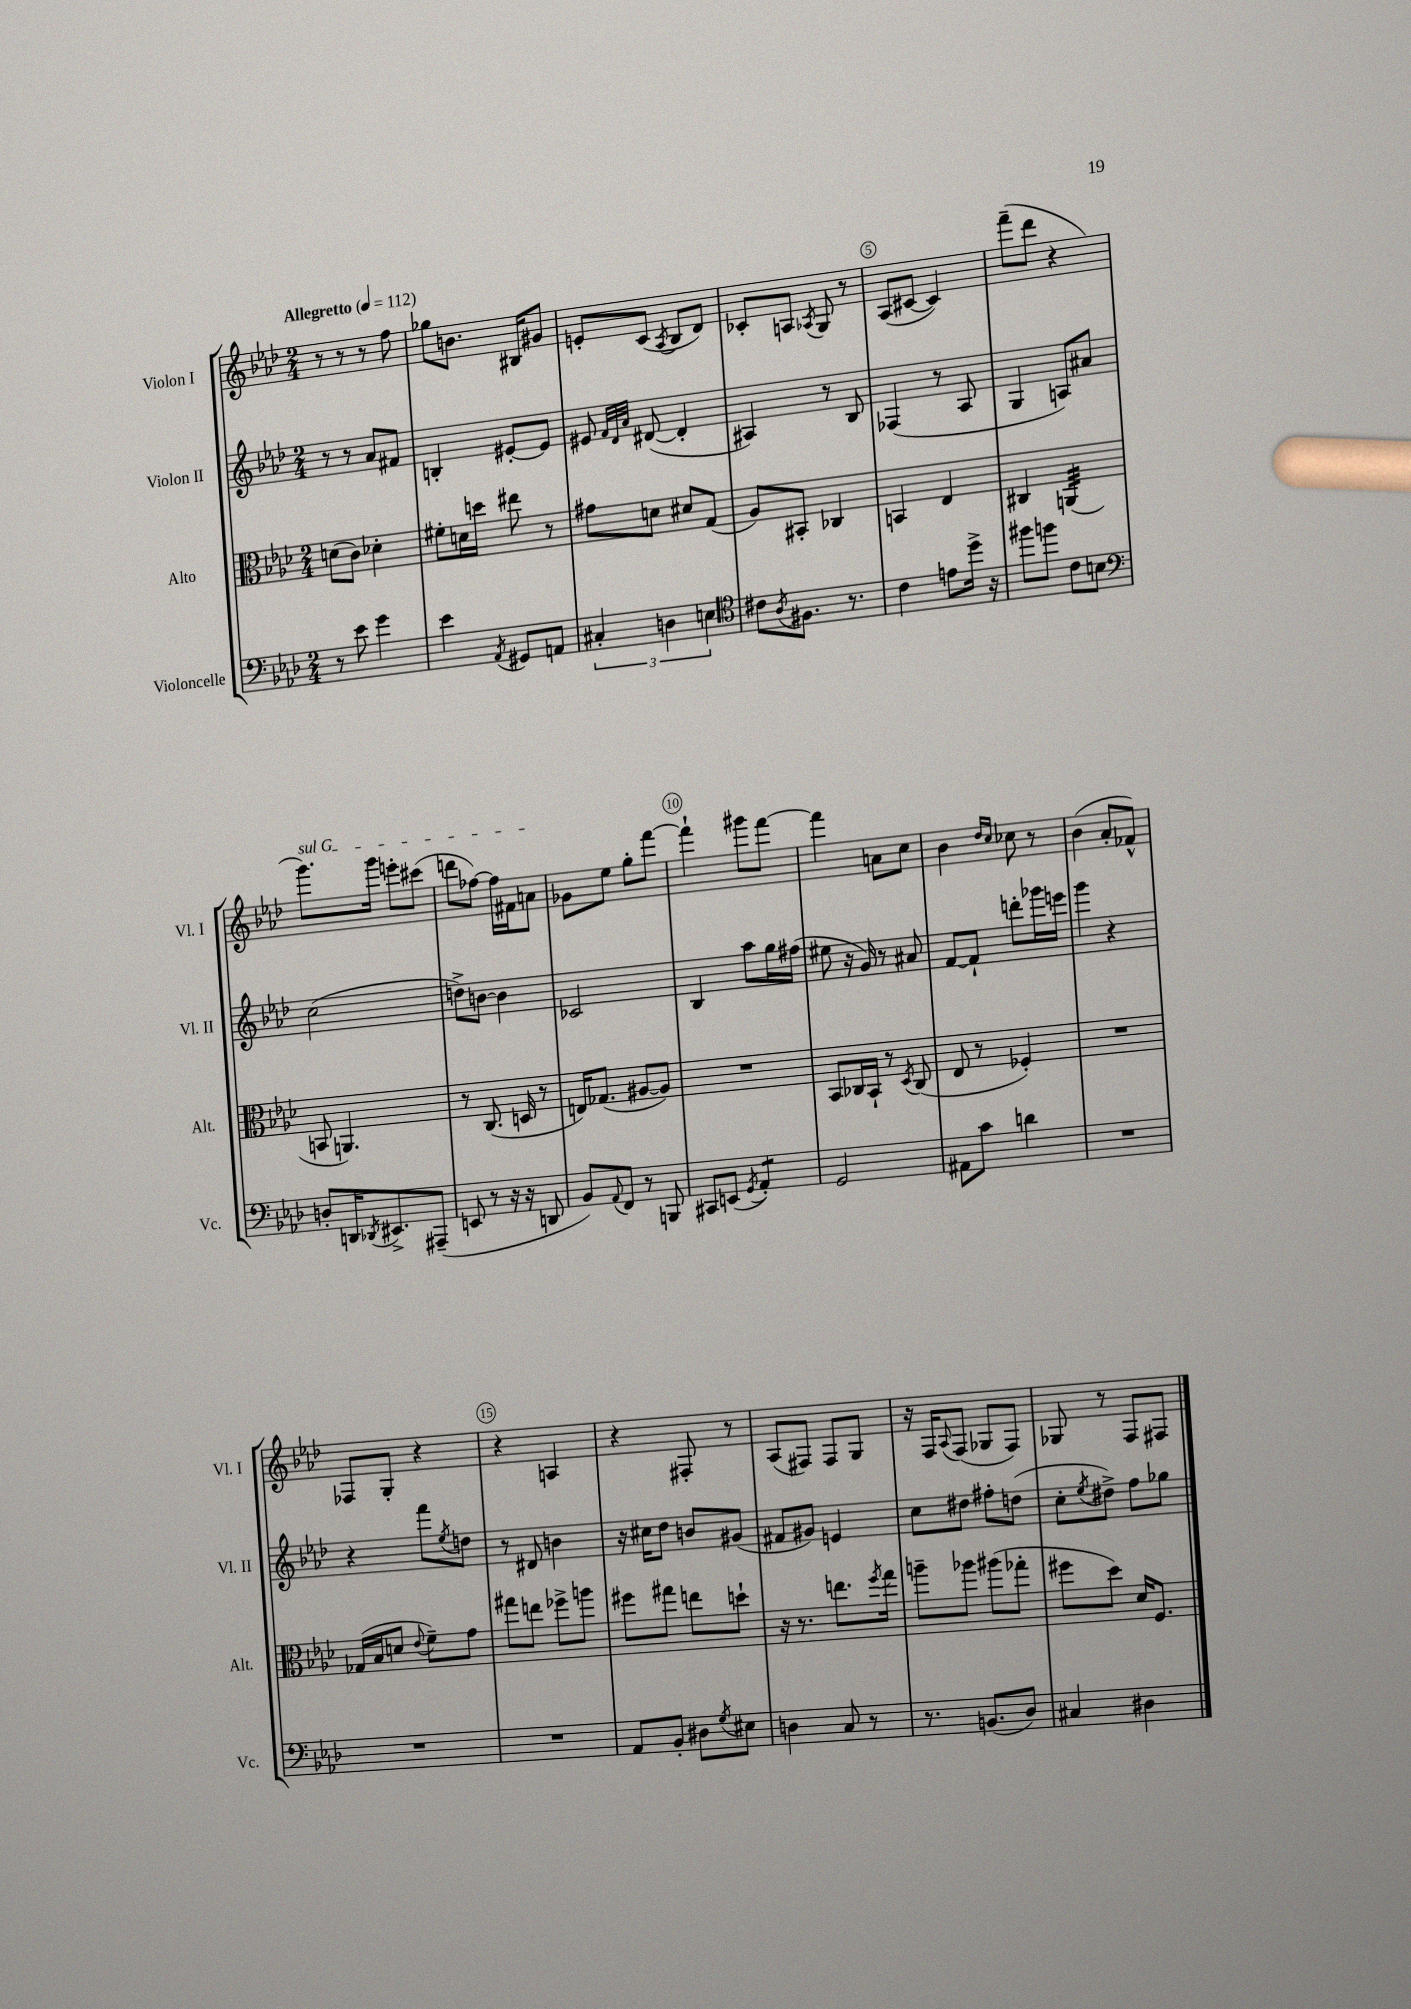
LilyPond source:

<<
\new StaffGroup <<
\new Staff = "s0" \with { instrumentName = "Violon I" shortInstrumentName = "Vl. I" } {
    \clef treble \key aes \major \numericTimeSignature \time 2/4 \tempo "Allegretto" 4 = 112
    r8 r8 r8 f''8 |
    ges''8 b'8. bis16 gis'8 |
    e'8-. c'8( \acciaccatura { aes8 } bes8 des'8) |
    ces'8-. a8 \acciaccatura { aes8 } g8 r8 |
    aes8( cis'8~ cis'4) |
    f'''8--( des'''8 r4 |
    \once \override TextSpanner.bound-details.left.text = \markup { \italic "sul G" } g'''8.\startTextSpan) g'''16 e'''8-. cis'''8( |
    d'''8 fes''8~) fes''16 fis'16 a'8\stopTextSpan |
    ges'8 ees''8 g''8-. f'''8~ |
    f'''4-! gis'''8 f'''8~ |
    f'''4 a'8 c''8 |
    bes'4 \grace { des''16 c''16 } ces''8 r8 |
    bes'4( aes'8-. fes'8-^) |
    fes8 g8-. r4 |
    r4 a4 |
    r4 fis8-. r8 |
    aes8( fis8) fis8 g8 |
    r16 f16 \appoggiatura { aes8 } f8( ges8 f8) |
    ges8 r8 f8 fis8 \bar "|." |
}
\new Staff = "s1" \with { instrumentName = "Violon II" shortInstrumentName = "Vl. II" } {
    \clef treble \key aes \major \numericTimeSignature \time 2/4
    r8 r8 aes'8 fis'8 |
    b4-. eis'8~-. eis'8 |
    eis'8 \grace { f'32 des'32 aes'32 } dis'8~( dis'4-. |
    ais4) r8 bes8 |
    fes4( r8 aes8 |
    g4 a8) ais'8 |
    c''2( |
    d''8->) b'8~ b'4 |
    ces'2 |
    bes4 aes''8 g''16 fis''16( |
    eis''8 r16 g'16) r8 ais'8 |
    f'8~ f'8-! d'''8-. ges'''16 e'''16 |
    g'''4 r4 |
    r4 f'''8 \acciaccatura { ees''8 } d''8 |
    r8 dis'8 b'4 |
    r16 cis''16 des''8 b'8 gis'8( |
    fis'8 gis'8) e'4 |
    c''8 dis''8 fis''8-. d''8( |
    c''8-. \acciaccatura { ees''8 } dis''8->) f''8 ges''8 \bar "|." |
}
\new Staff = "s2" \with { instrumentName = "Alto" shortInstrumentName = "Alt." } {
    \clef alto \key aes \major \numericTimeSignature \time 2/4
    d'8( c'8) des'4-. |
    fis'8-. d'16 d''16 eis''8 r8 |
    gis'8 d'8 dis'8 g8( |
    aes8) bis,8-. ces4 |
    b,4 ees4 |
    cis4 a,4:32( |
    b,8 a,4.) |
    r8 c8.( d16 r8 |
    e16) ges8.( ais8~ ais8) |
    R2 |
    bes,8 ces16 bes,16-! r8 \acciaccatura { des8 } ces8( |
    ees8 r8 fes4-.) |
    R2 |
    ges16( bes16 d'8 \appoggiatura { ees'8 } f'8--) g'8 |
    gis''8 e''8 fes''8-> a''8 |
    fis''8 gis''8 e''8 d''8-! |
    r16 r8. e''8. \acciaccatura { f''8 } g''16 |
    a''8-- aes''8 ais''8( ges''8-. |
    fis''8 des''8) des'16 f8. \bar "|." |
}
\new Staff = "s3" \with { instrumentName = "Violoncelle" shortInstrumentName = "Vc." } {
    \clef bass \key aes \major \numericTimeSignature \time 2/4
    r8 ees'8 g'4 |
    ees'4 \acciaccatura { aes,8 } gis,8 a,8 |
    \tuplet 3/2 { cis4-. d4 e4 } |
    \clef tenor cis'8 \acciaccatura { aes8 } fis8. r8. |
    c'4 e'8 des''16-> r16 |
    fis''8 f''8 c'8 b8 |
    \clef bass d8-. d,16 \acciaccatura { des,8 } eis,8.-> ais,,8--( |
    e,8 r8 r16 r16 d,8 |
    bes,8) \appoggiatura { aes,8 } f,8 r8 b,,8 |
    cis,8 e,8( \acciaccatura { g,8 } aes,4:8-.) |
    g,2 |
    ais,8 c'8 d'4 |
    R2 |
    R2 |
    R2 |
    aes,8 bes,8-. dis8 \acciaccatura { g8 } eis8 |
    d4 c8 r8 |
    r8. b,8.( des8) |
    cis4 dis4 \bar "|." |
}
>>
>>
\layout { \context { \Score \override BarNumber.break-visibility = ##(#f #t #t) barNumberVisibility = #(every-nth-bar-number-visible 5) \override BarNumber.stencil = #(make-stencil-circler 0.1 0.3 ly:text-interface::print) } }
